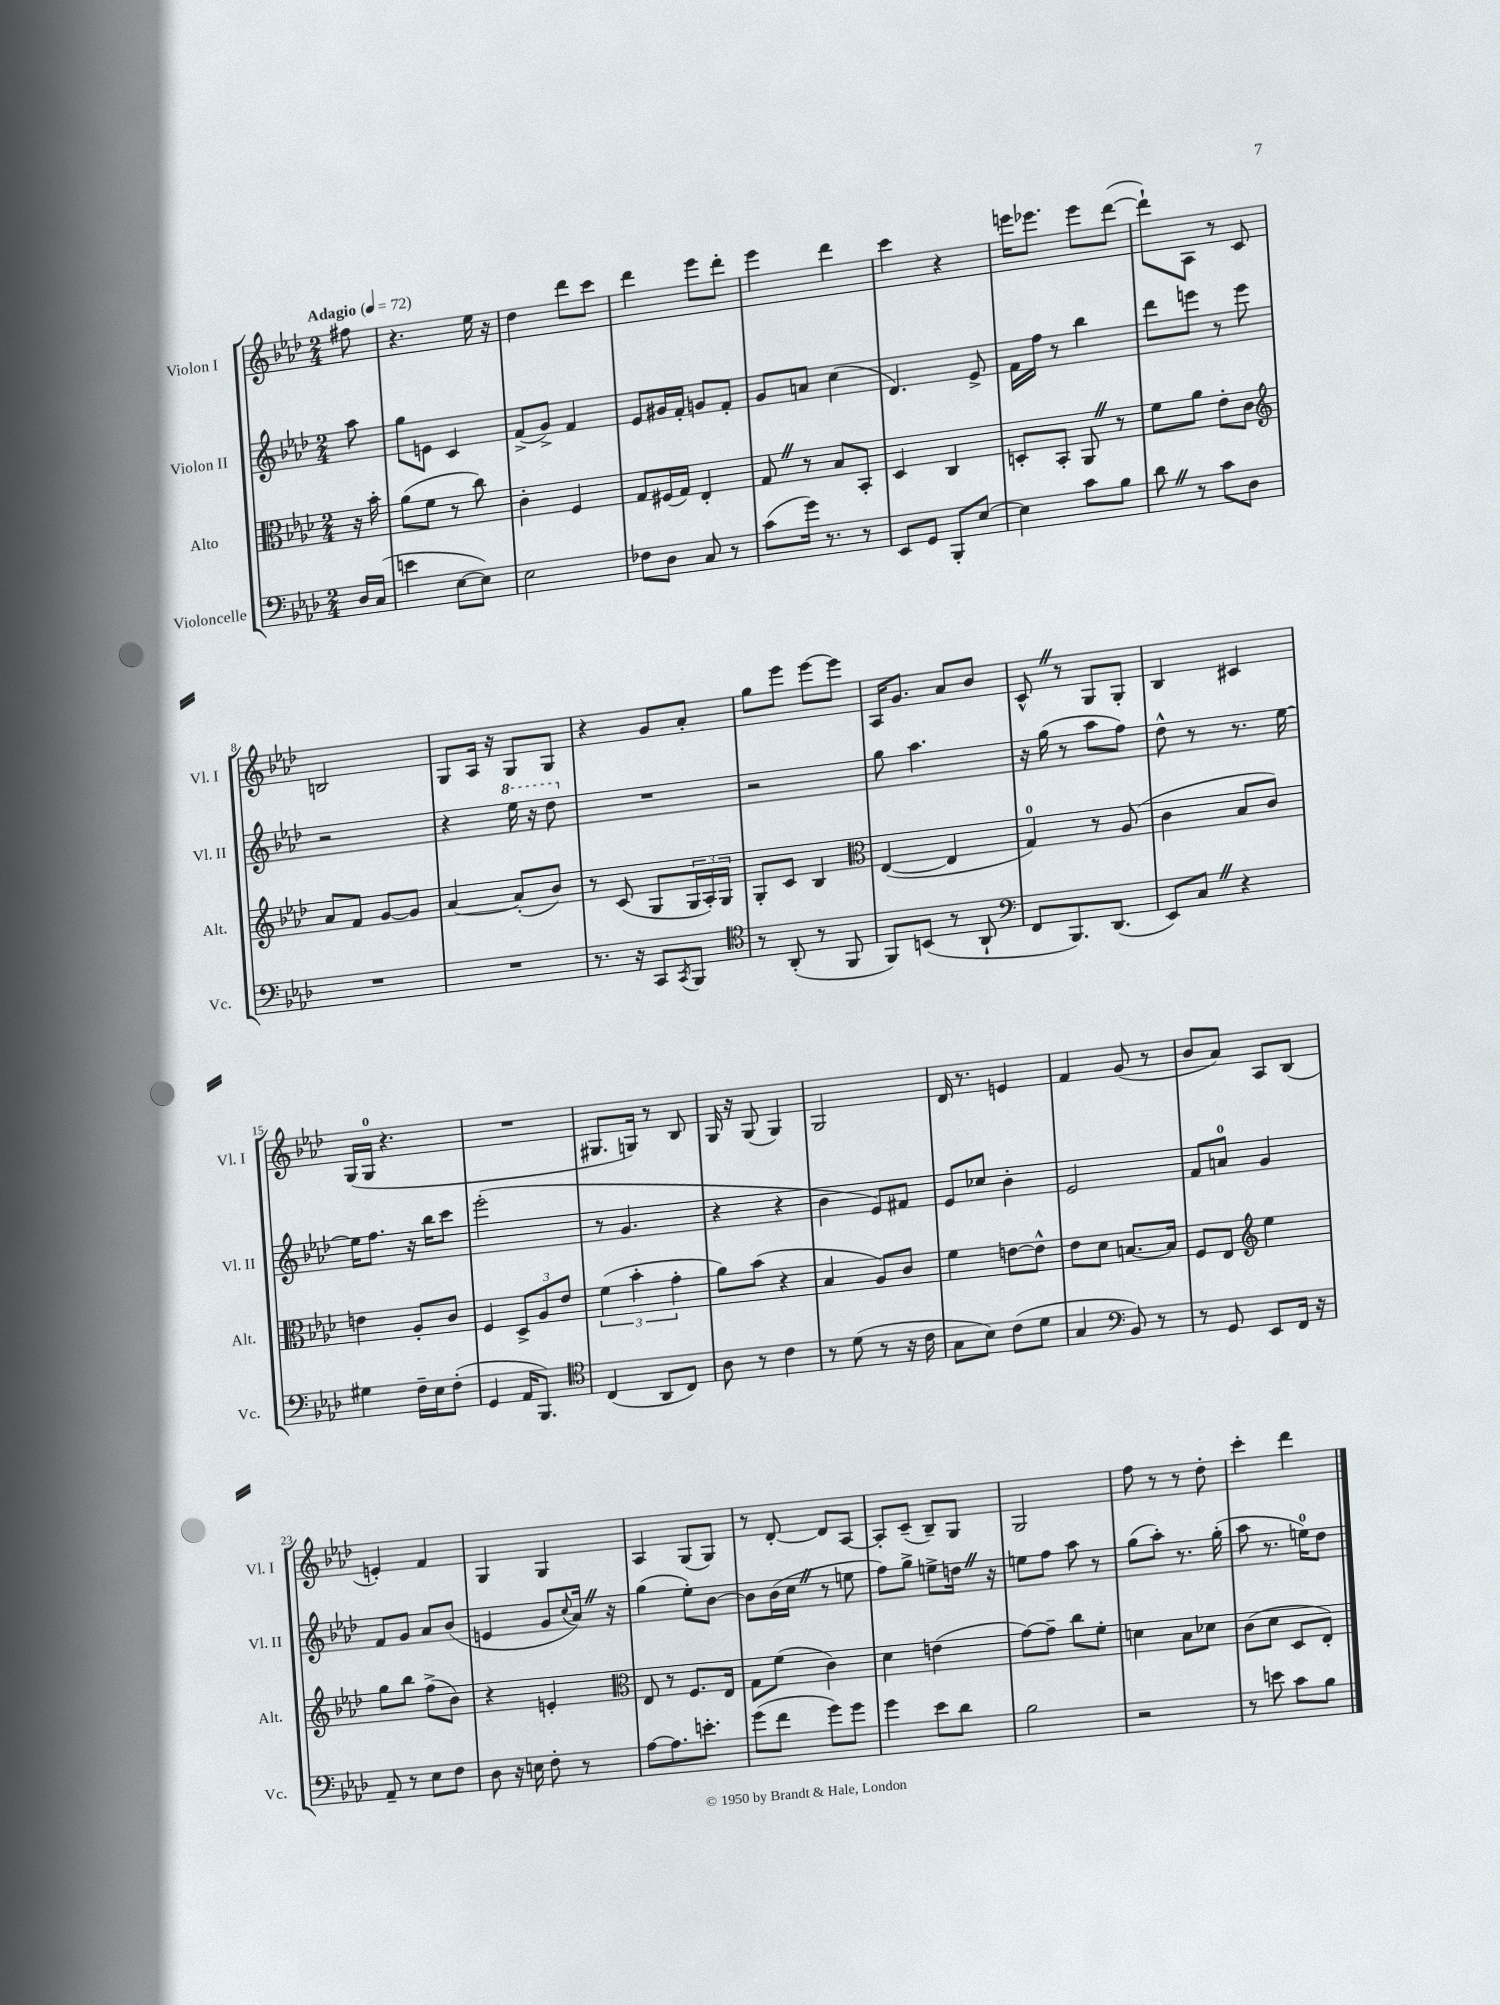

**kern	**kern	**kern	**kern
*part4	*part3	*part2	*part1
*staff4	*staff3	*staff2	*staff1
*I"Violoncelle	*I"Alto	*I"Violon II	*I"Violon I
*I'Vc.	*I'Alt.	*I'Vl. II	*I'Vl. I
*clefF4	*clefC3	*clefG2	*clefG2
*k[b-e-a-d-]	*k[b-e-a-d-]	*k[b-e-a-d-]	*k[b-e-a-d-]
*M2/4	*M2/4	*M2/4	*M2/4
*MM72	*MM72	*MM72	*MM72
=	=	=	=
!	!	!	!LO:TX:a:B:t=Adagio
16D-/LL	16r	8aa-\	8ff#X\
(16C/JJ	16b-'\	.	.
=1	=1	=1	=1
4en\	(8a-\L	8gg\L	4.r
.	8f\J	8en\J	.
[8E-\L	8r	4c/	.
8E-\J])	8cc\)	.	16ee-\
.	.	.	16r
=2	=2	=2	=2
2E-\	4c'\	(8f^/L	4dd-\
.	.	8g^/J)	.
.	4F/	4f/	8ddd-\L
.	.	.	8ccc\J
=3	=3	=3	=3
8F-X\L	8G/L	8e-/L	4ddd-\
8D-\J	(16F#X/L	16g#X/L	.
.	16G/JJ)	16f'/JJ	.
8C/	4E-'/	8gn/L	8eee-\L
8r	.	8f'/J	8ddd-'\J
=4	=4	=4	=4
(8c\L	8GZ/	8g/L	4eee-\
16g\Jk)	8r	8an/J	.
8.r	.	.	.
.	8B-/L	(4cc\	4ddd-\
8r	8BB-'/J	.	.
=5	=5	=5	=5
8EE-/L	4D-/	4.d-/)	4ccc\
8GG/J	.	.	.
8BBB-'/L	4C/	.	4r
[8E-/J	.	8e-^/	.
=6	=6	=6	=6
4E-\]	8Dn'/L	16f\LL	16eeen\KL
.	.	16ff\JJ	8.eee-X\J
.	8BB-'/J	8r	.
8c\L	8AA-Z/	4bb-\	8eee-\L
8B-\J	8r	.	([8ddd-\J
=7	=7	=7	=7
8d-Z\	8f\L	8ddd-\L	8ddd-`\L])
8r	8a-\J	8eeen\J	8A-\J
8c\L	8e-'\L	8r	8r
8D-\J	8c\J	8eee\	8c/
!!LO:LB:g=z
=8	=8	=8	=8
*	*clefG2	*	*
2r	8a-/L	2r	2Bn/
.	8f/J	.	.
.	[8g/L	.	.
.	8g/J]	.	.
=9	=9	=9	=9
2r	[4a-/	4r	8G/L
.	.	.	16A-/Jk
.	.	.	16r
*	*	*8va	*
.	(8a-'/L]	16eee-\	8G/L
.	.	16r	.
.	8b-/J)	8ddd-\	8G/J
=10	=10	=10	=10
*	*	*X8va	*
8.r	8r	2r	4r
.	(8c/	.	.
16r	.	.	.
8CC/L	8G/L	.	8g/L
8qCC/	.	.	.
8BBB-/J	24G/L	.	8a-'/J
.	24A-'/)	.	.
.	24G/JJ	.	.
=11	=11	=11	=11
*clefC4	*	*	*
8r	8G'/L	2r	8gg\L
(8AA-'/	8c/J	.	8eee-\J
8r	4B-/	.	[8eee-\L
8FF/	.	.	8eee-\J]
=12	=12	=12	=12
*	*clefC3	*	*
8FF/L)	([4E-/	8gg\	16A-/KL
.	.	.	8.g/J
(8BBn/J	.	4.aa-\	.
8r	4E-/]	.	8a-/L
8AA-`/	.	.	8b-/J
=13	=13	=13	=13
*clefF4	*	*	*
8FF/L	4G/)	16r	8c^^Z/
.	.	(16gg\	.
8.BBB-/)	.	8r	8r
.	8r	8aa-\L	8G/L
(8.DD-/J	.	.	.
.	(8A-/	8ff\J)	8G'/J
=14	=14	=14	=14
8EE-/L)	4c\	8dd-^^\	4B-/
8CZ/J	.	8r	.
4r	8B-/L	8.r	4c#X/
.	8c/J)	.	.
.	.	[16ee-\	.
!!LO:LB:g=z
=15	=15	=15	=15
4G#X\	4en\	16ee-\KL]	(16G/LL
.	.	8.ff\J	16G/JJ
.	.	.	4.r
16F~\LL	8A-'/L	16r	.
16E-\J	.	16bb-\KL	.
(8F'\J	8c/J	8ccc\J	.
=16	=16	=16	=16
4GG/	4F/	(2eee-'\	2r
16AA-/KL	12D-^/L	.	.
8.BBB-/J)	.	.	.
.	12A-/	.	.
.	12e-/J	.	.
=17	=17	=17	=17
*clefC4	*	*	*
(4C/	(6f\	8r	8.G#X/L
.	.	4.g/	.
.	6b-'\	.	.
.	.	.	16Gn/Jk)
8AA-/L	.	.	8r
.	6g'\	.	.
8C/J)	.	.	8B-/
=18	=18	=18	=18
8A-\	8a-\L)	4r	16G/
.	.	.	16r
8r	(8b-\J	.	(8G/
4c\	4r	4r	4G/)
=19	=19	=19	=19
8r	4B-/	4b-\	2G/
(8d-\	.	.	.
8r	8A-/L)	8e-/L)	.
16r	8c/J	8f#X/J	.
16c\	.	.	.
=20	=20	=20	=20
8G\L	4f\	8e-/L	16d-/
.	.	.	8.r
8B-\J)	.	8cc-X/J	.
(8c\L	[8en\L	4b-'\	4en/
8d-\J	8e^^\J]	.	.
=21	=21	=21	=21
4G/	8e-\L	2e-/	4f/
.	8d-\J	.	.
*clefF4	*	*	*
8BB-/)	[8.Bn/L	.	(8g/
8r	.	.	8r
.	16B/Jk]	.	.
=22	=22	=22	=22
8r	8F/L	8f/L	8b-/L
8GG/	8E-/J	8an/J	8a-/J)
*	*clefG2	*	*
8EE-/L	4ee-\	4g/	8A-/L
16FF/Jk	.	.	(8B-/J
16r	.	.	.
!!LO:LB:g=z
=23	=23	=23	=23
8AA-~/	8gg\L	8f/L	4en'/)
8r	8bb-\J	8g/J	.
8E-\L	(8ff^\L	8a-/L	4f/
8F\J	8b-\J)	(8b-/J	.
=24	=24	=24	=24
8D-\	4r	4en/	4G/
16r	.	.	.
16En\	.	.	.
8F'\	4en'/	8g/L	4G/
.	.	8qqcc/	.
8r	.	16a-Z/Jk)	.
.	.	16r	.
=25	=25	=25	=25
*	*clefC3	*	*
[8A-\L	8E-/	(4gg\	4A-/
8.A-\]	8r	.	.
.	8.F/L	8ee-'\L)	(8G/L
8.en'\J	.	.	.
.	.	[8b-\J	8G/J)
.	16E-/Jk	.	.
=26	=26	=26	=26
(8g\L	8G\L	8b-\L]	8r
8f\J	(8f\J	(16b-\L	[8d-'/
.	.	16ccZ\JJ	.
8g\L)	4c\)	8r	8d-/L]
8g\J	.	8een\	[8A-/J
=27	=27	=27	=27
4g\	4d-\	8ff\L)	8A-'/L]
.	.	8gg^\J	(8c~/J
8e-\L	(4en\	8een^\L	8B-~/L)
8d-\J	.	16ddnZ\Jk	8G/J
.	.	16r	.
=28	=28	=28	=28
2B-\	[8g\L)	8een\L	2G/
.	8g~\J]	8ff\J	.
.	8cc\L	8aa-\	.
.	8f'\J	8r	.
=29	=29	=29	=29
2r	4dn\	(8gg\L	8ff\
.	.	8aa-'\J)	8r
.	8B-\L	8.r	8r
.	8d-X\J	.	8dd-'\
.	.	(16gg'\	.
=30	=30	=30	=30
8r	(8c\L	8aa-\	4ccc'\
8en\	8d-\J	8.r	.
8c\L	8D-/L	.	4ddd-\
.	.	16een\KL)	.
8B-\J	8E-'/J)	8dd-\J	.
==	==	==	==
*-	*-	*-	*-
